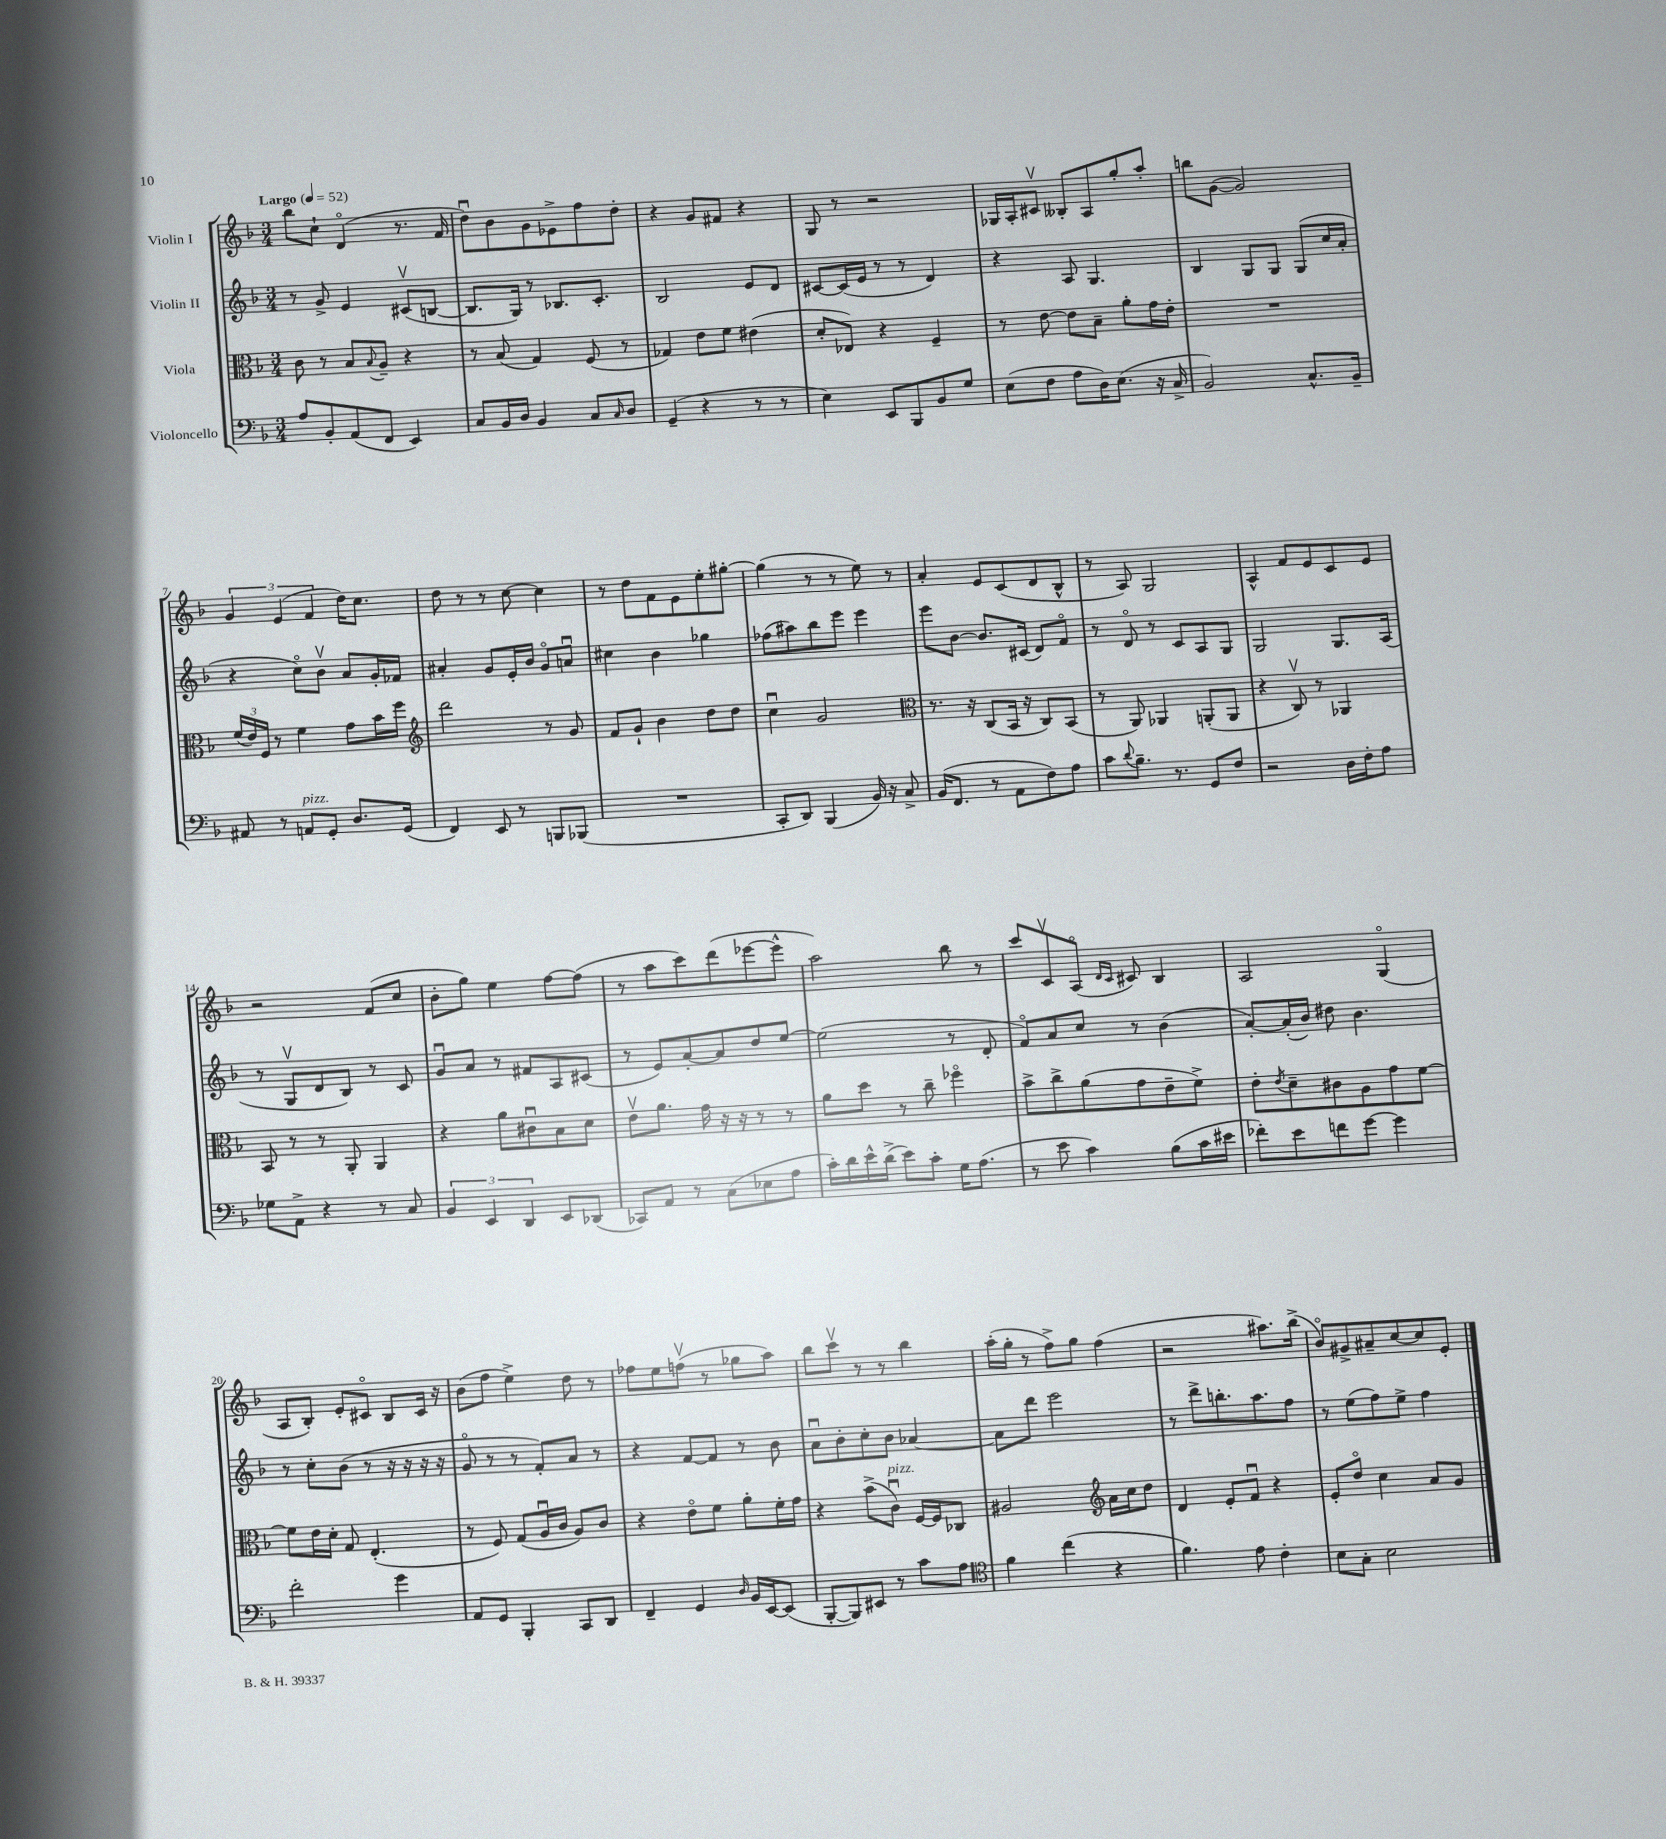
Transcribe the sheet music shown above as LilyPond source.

<<
\new StaffGroup <<
\new Staff = "s0" \with { instrumentName = "Violin I" } {
    \clef treble \key f \major \numericTimeSignature \time 3/4 \tempo "Largo" 4 = 52
    bes''8 c''8-! d'4\flageolet( r8. f'16 |
    d''8\downbow) bes'8 g'8 ees'8-> f''8 d''8-. |
    r4 g'8 fis'8 r4 |
    g8 r8 r2 |
    ges16 a16-. cis'8\upbow beses8-. a8 g''8-. a''8-. |
    b''8 g'8~( g'2) |
    \tuplet 3/2 { g'4 e'4( f'4 } d''16) c''8. |
    d''8 r8 r8 c''8~ c''4 |
    r8 d''8 f'8 e'8 e''8-. gis''8~-. |
    gis''4( r8 r8 e''8) r8 |
    a'4-. e'8 c'8( d'8 bes8-^ |
    r8 a8) g2 |
    a4-^ f'8 e'8 c'8 e'8 |
    r2 f'8( c''8 |
    bes'8-. g''8) e''4 f''8~ f''8( |
    r8 a''8 c'''8) d'''8( ees'''8~ ees'''8-^ |
    a''2) bes''8 r8 |
    c'''8 c'8\upbow a8\flageolet( \grace { d'16 c'16 } cis'8) bes4 |
    a2 g4\flageolet( |
    a8 bes8-.) e'8-. cis'8\flageolet bes8 cis'16 r16 |
    bes'8( f''8 e''4->) d''8 r8 |
    fes''8 e''8 f''8\upbow( r8 ges''8 a''8) |
    bes''8 c'''8\upbow r8 r8 bes''4 |
    a''16-.( g''16-. r8 f''8->) g''8 f''4( |
    r2 ais''8.) bes''16->( |
    bes'8\flageolet) gis'8-> ais'8-- c''8~ c''8 e'8-. \bar "|." |
}
\new Staff = "s1" \with { instrumentName = "Violin II" } {
    \clef treble \key f \major \numericTimeSignature \time 3/4
    r8 g'8-> e'4 cis'8\upbow( b8~ |
    b8. g16) r8 bes8. c'8.-. |
    bes2 e'8 d'8 |
    cis'8~ cis'16( e'16 r8 r8 d'4) |
    r4 a8 g4. |
    bes4 g8 g8 g8( c''16 a'16-. |
    r4 c''8\flageolet) bes'8\upbow a'8 g'16-. fes'16 |
    ais'4-. g'8 e'16-. bes'16 g'8\flageolet a'8\downbow |
    cis''4 bes'4 ges''4 |
    fes''8( ais''8) bes''8 e'''8 e'''4 |
    e'''8 bes'8~ bes'8. cis'16( d'8) f'8\flageolet |
    r8 d'8\flageolet r8 c'8 a8 g8 |
    g2 g8. a16( |
    r8 g8\upbow d'8 bes8) r8 c'8 |
    g'8\downbow a'8 r8 fis'8 a8 cis'8( |
    r8 e'8) a'8~-. a'8 d''8 e''8~ |
    e''2( r8 d'8-. |
    f'8\flageolet) a'8 c''8 r8 bes'4( |
    a'8~-.) a'16-.( bes'16) dis''8 bes'4. |
    r8 c''8-. bes'8( r8 r16 r16 r16 r16 |
    g'8\flageolet r8 r8 f'8-.) a'8 r8 |
    r4 f'8~ f'8 r8 bes'8 |
    a'8\downbow bes'8-. c''8-. bes'8 aes'4~ |
    aes'8 d'''8 e'''2 |
    r8 d'''8-> b''8.-. a''8. f''8 |
    r8 e''8( f''8) e''8-> f''4 \bar "|." |
}
\new Staff = "s2" \with { instrumentName = "Viola" } {
    \clef alto \key f \major \numericTimeSignature \time 3/4
    c'8 r8 bes8 \appoggiatura { bes8 } a8-- r4 |
    r8 bes8( g4) f8( r8 |
    ges4) e'8 f'8 eis'4( |
    d'8-. ees8) r4 f4-- |
    r8 e'8~ e'8 bes8-- a'8-. g'16 e'16-. |
    R2. |
    \tuplet 3/2 { f'16( e'16) f16 } r8 f'4 g'8 bes'16 f''16 |
    \clef treble d'''2 r8 g'8 |
    f'8 g'8-! bes'4 d''8 d''8 |
    c''4\downbow g'2 |
    \clef alto r8. r16 c8( bes,16 r16 c8) bes,8( |
    r8 a,8) aes,4 a,8-.( a,8 |
    r4 c8\upbow) r8 aes,4 |
    bes,8 r8 r8 a,8-. a,4 |
    r4 a'8 cis'8\downbow bes8 d'8 |
    e'8\upbow a'8. g'16 r16 r16 r8 r8 |
    a'8 d''8 r8 c''8-- fes''4\flageolet |
    bes'8-> c''8-> a'8( g'8 e'8-- f'8->) |
    e'8-. \acciaccatura { e'8 } d'8-- cis'8 a8 g'8 f'8~ |
    f'8 e'16 d'16-. g8 e4.-.( |
    r8 f8) g8( a16\downbow c'16 a8) c'8 |
    r4 e'8\flageolet f'8 a'8-. f'16-. g'16 |
    r4 bes'8->( c'8\downbow^\markup { \italic "pizz." }) f16~ f16 ces8 |
    ais2 \clef treble a'16 c''16 d''8 |
    d'4 e'8-. f'8\downbow r4 |
    e'8-. d''8\flageolet c''4 a'8 g'8 \bar "|." |
}
\new Staff = "s3" \with { instrumentName = "Violoncello" } {
    \clef bass \key f \major \numericTimeSignature \time 3/4
    a8 bes,8-. a,8( f,8 e,4) |
    c8 bes,16 d16 bes,4 c8 \grace { c16 } d8 |
    g,4--( r4 r8 r8 |
    e4) e,8 bes,,8 bes,8 g8 |
    e8( f8 a8 d16) e8.( r16 c16-> |
    bes,2) c8.-^ bes,16-- |
    ais,8 r8 a,8^\markup { \italic "pizz." } g,8-. d8. g,16( |
    f,4) e,8 r8 b,,8 bes,,8( |
    R2. |
    c,8-. d,8) bes,,4( bes,16) r16 c8-> |
    bes,16( f,8. r8 a,8 f8) a8 |
    c'8 \appoggiatura { d'8 } bes8.-- r8. g,8 f8 |
    r2 d16 f16-. a8 |
    ges8 a,8-> r4 r8 c8 |
    \tuplet 3/2 { bes,4 e,4 d,4 } e,8 des,8( |
    ces,8) a,8 r8 c8( ees8 a8 |
    c'16-.) d'16 e'16-^ d'16->( e'8) c'8-. g16 a8.( |
    r8 e'8 c'4) bes8( c'16 eis'16 |
    fes'8-.) e'8 f'8 g'8~ g'4 |
    f'2-. g'4 |
    a,8 g,8 bes,,4-. c,8 d,8 |
    f,4-- g,4 \grace { d16 } bes,16 e,16~ e,8( |
    bes,,8~-. bes,,8) eis,8 r8 c'8 a8 |
    \clef tenor f'4 c''4( r4 |
    f'4.) e'8 c'4-. |
    bes8 g8-. bes2 \bar "|." |
}
>>
>>
